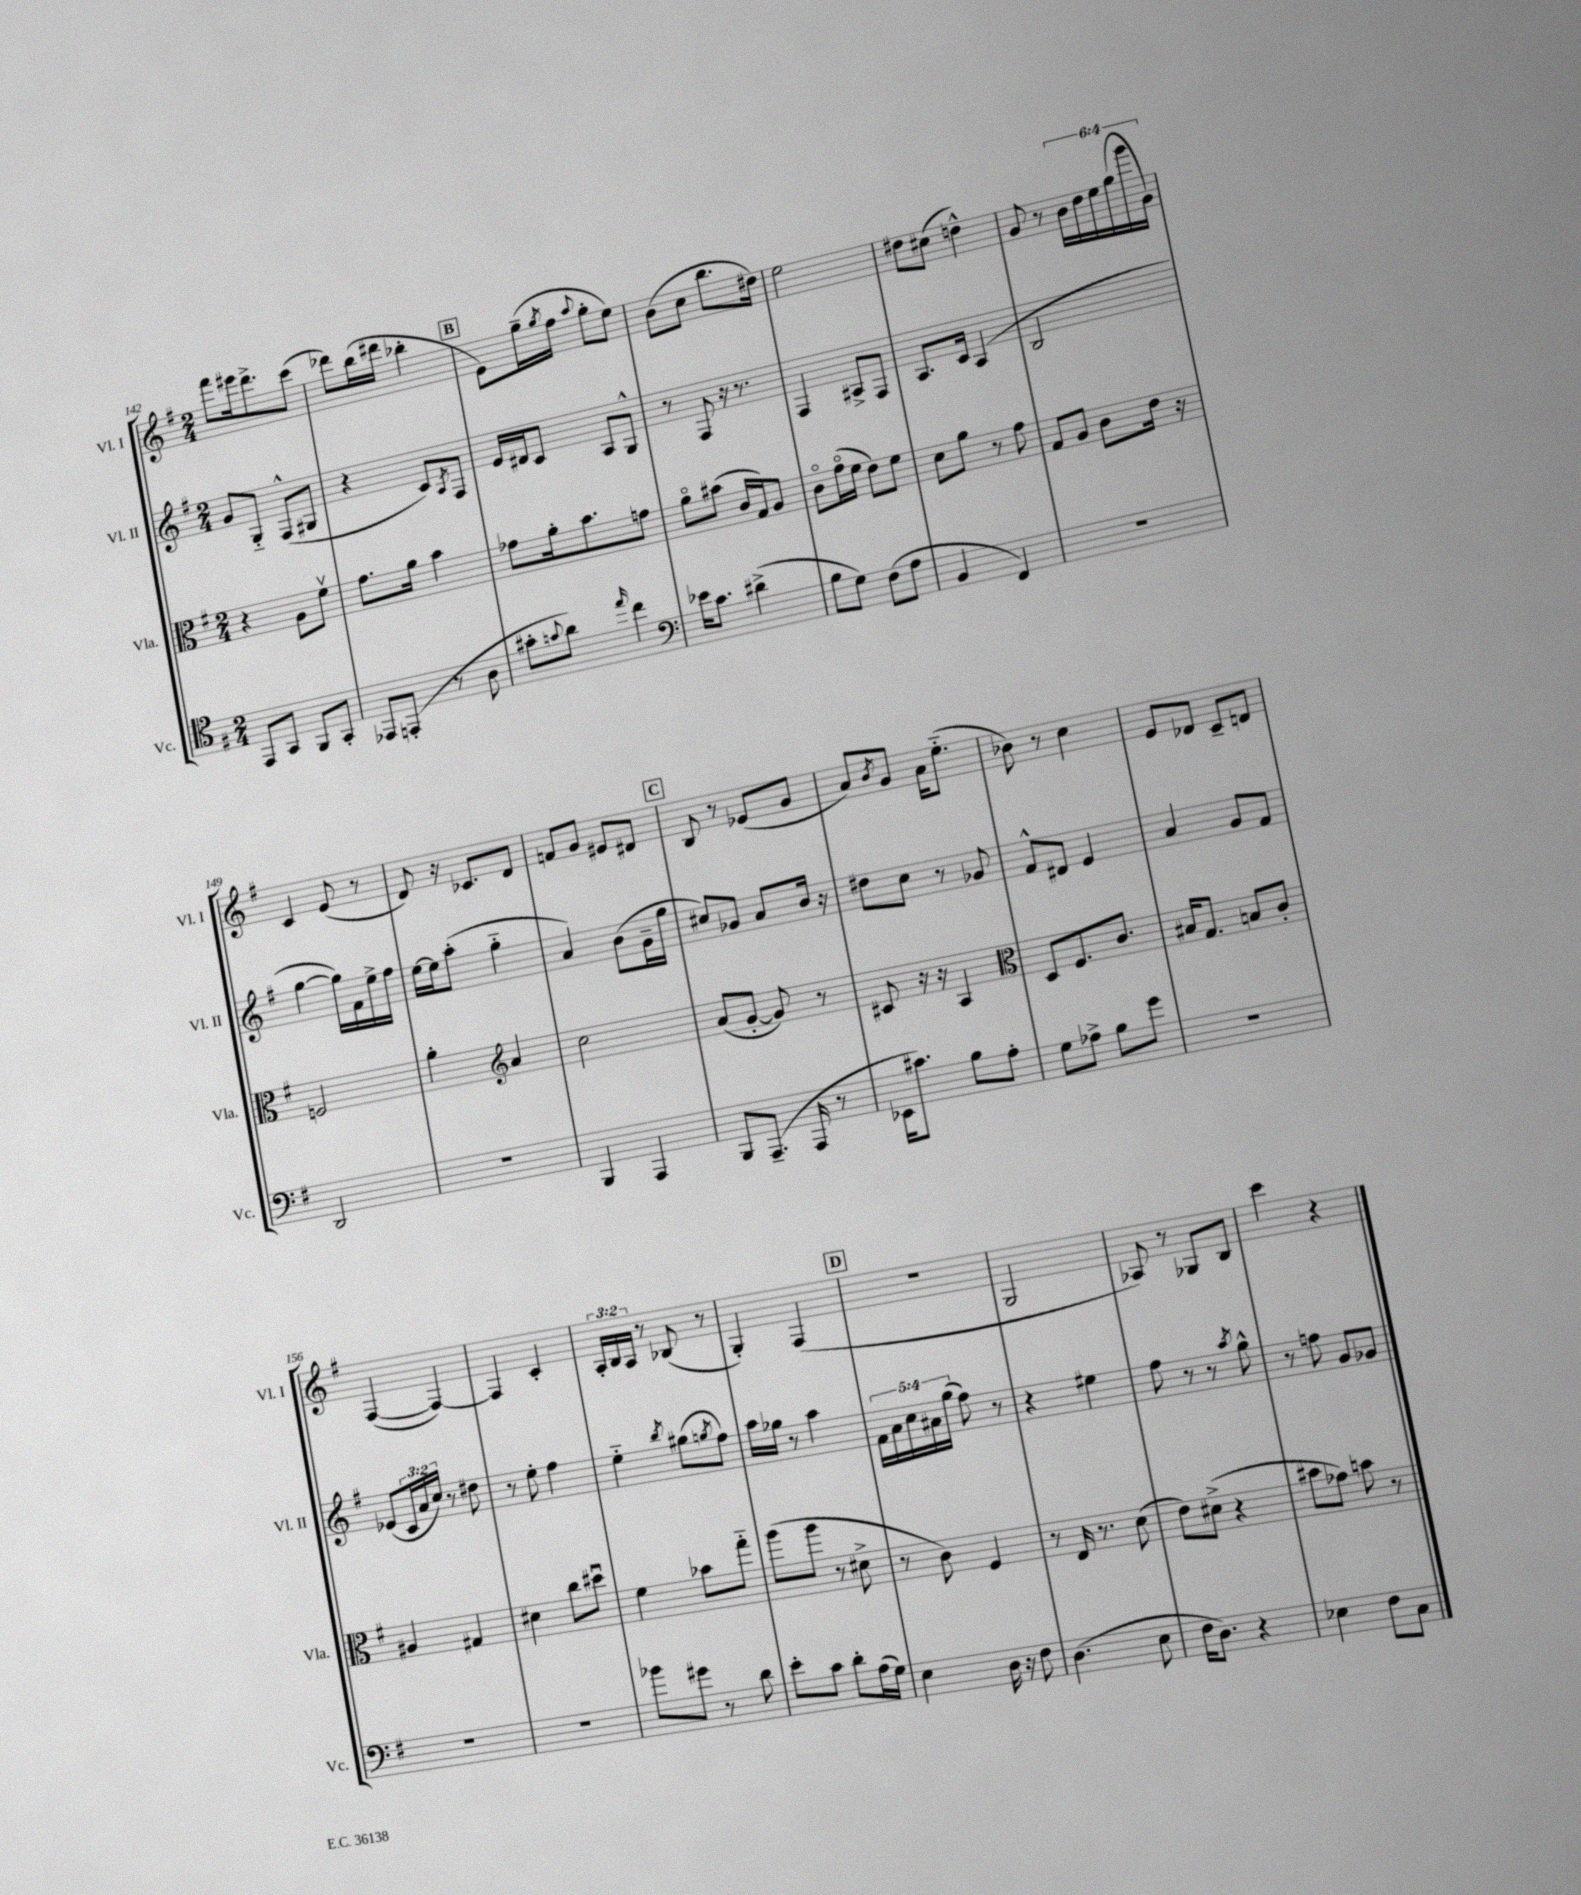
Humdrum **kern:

**kern	**kern	**kern	**kern
*part4	*part3	*part2	*part1
*staff4	*staff3	*staff2	*staff1
*I"Vc.	*I"Vla.	*I"Vl. II	*I"Vl. I
*I'Vc.	*I'Vla.	*I'Vl. II	*I'Vl. I
*clefC4	*clefC3	*clefG2	*clefG2
*k[f#]	*k[f#]	*k[f#]	*k[f#]
*M2/4	*M2/4	*M2/4	*M2/4
=142	=142	=142	=142
8EE/L	4r	8g/L	8fff#\L
8GG/J	.	8G/J	16eee#X\k
.	.	.	8.ddd^\
8FF#/L	8A\L	(8F#^^/L	.
8GG'/J	8f#v\J	8G#X/J	(8ccc\J
=143	=143	=143	=143
8EE-X/L	8.g\L	4r	8ddd-X\L)
(8EEn'/J	.	.	(16bb\L
.	16a\Jk	.	16ddd#X\JJ
8r	4b\	8c/L)	4bb-X'\
.	.	8qA/	.
8A\	.	8F#/J	.
!!LO:REH:place=s1:t=B
=144	=144	=144	=144
8g#X'\L	8g-X\L	16e/LL	8e\L)
.	.	16d#X/J	.
8qqgn/	.	.	.
8a\J)	16a'\k	8c/J	(16gg~\L
.	.	.	8qgg/
.	8.b\	.	16ff#\JJ
16qqee/	.	.	8qqaa/
4cc\	.	8A/L	8gg'\L
.	8gn\J	8G^^/J	8ee\J)
=145	=145	=145	=145
*clefF4	*	*	*
16e-X\KL	8a\L	8r	(8b\L
8.c\J	.	.	.
.	(8b#X\J	8F#/	8cc\J
(4d#X^\	16c/LL	16r	8.bb\L
.	16G/J)	8.r	.
.	8A/J	.	.
.	.	.	16dd#X\Jk)
=146	=146	=146	=146
8B\L	8c\L	4F#/	2ee\
8G\J)	(16g\L	.	.
.	16f#\JJ	.	.
(8F#\L	8e\L)	8A#X^/L	.
8A\J	8f#\J	8F#/J	.
=147	=147	=147	=147
4BB/	8d\L	8.A/L	8dd#X\L
.	8a\J	.	(8cc#X\J
.	.	16c/Jk	.
4FF#/)	8r	(4A/	4ddn^^\)
.	8g\	.	.
=148	=148	=148	=148
2r	8G/L	2B/	8g/
.	8A/J	.	8r
.	8c\L	.	24b\LL
.	.	.	24dd\
.	.	.	24ee\
.	16e\Jk	.	(24gg\
.	.	.	24ggg\
.	16r	.	.
.	.	.	24g\JJ)
!!LO:LB:g=z
=149	=149	=149	=149
2DD/	2Fn/	[4gg\	4c/
.	.	16gg\LL])	(8e/
.	.	16f#\	.
.	.	16ee^\	8r
.	.	16ff#\JJ	.
=150	=150	=150	=150
2r	4a'\	[16ee\LL	8d/)
.	.	16ee\J]	.
.	.	(8aa'\J	16r
.	.	.	8.c-X/L
*	*clefG2	*	*
.	4a/	4gg\	.
.	.	.	8d/J
=151	=151	=151	=151
4BBB/	2cc\	4a/)	8fn/L
.	.	.	8g/J
4AAA/	.	(8b\L	8e#X/L
.	.	16g~\L	8d#X/J
.	.	16gg\JJ	.
!!LO:REH:place=s1:t=C
=152	=152	=152	=152
8BBB/L	(8a/L	8cc#X/L)	8B/
(8.AAA~/J	[8g'/J	8g-X/J	8r
.	8g/])	8a/L	(8e-X/L
16AAA/	.	.	.
8r	8r	16b/Jk	8g/J
.	.	16r	.
=153	=153	=153	=153
16EE-X\KL	8c#X/	8dd#X\L	8a/L)
8.c#X\J)	.	.	.
.	.	.	8qb/
.	16r	8cc\J	8g/J
.	16r	.	.
8B\L	4A/	8r	16a\KL
.	.	.	(8.ee\J
8A'\J	.	8g-X/	.
=154	=154	=154	=154
*	*clefC3	*	*
8G\L	8D/L	8f#^^/L	8b-X\)
8A-X^\J	8.F#/	8d#X/J	8r
8B\L	.	4e/	4cc\
.	8.c/J	.	.
8g\J	.	.	.
=155	=155	=155	=155
2r	16B#X/KL	4a/	8e/L
.	8.G/J	.	.
.	.	.	8d-X/J
.	8Bn/L	8g/L	8c~/L
.	8c'/J	8f#/J	8dn/J
!!LO:LB:g=z
=156	=156	=156	=156
2r	4A#X/	(8e-X/L	([4F#/
.	.	24c/L	.
.	.	24a/	.
.	.	24cc/JJ)	.
.	4G#X/	8r	4F#/_)
.	.	8dd#X\	.
=157	=157	=157	=157
2r	4d#X\	8r	4F#/]
.	.	8ee'\	.
.	8cc\L	4ff#\	4c'/
.	8dd#Xu\J	.	.
=158	=158	=158	=158
8b-X\L	4f#\	4ee\	24A'/LL
.	.	.	24B/
.	.	.	24A/JJ
8g#X\J	.	.	8r
.	.	8qbb/	.
8r	8b-X\L	(8gg#X\L	(8B-X/
.	.	8qggn/	.
8d\	8gg\J	8ff#\J)	8r
=159	=159	=159	=159
8e'\L	(8aa\L	16aa\LL	4G'/)
.	.	16gg-X\JJ	.
8c\J	8aa\J	8r	.
8d'\L	8r	4aa\	(4F#/
(16A\L	8d#X^\	.	.
16G\JJ)	.	.	.
!!LO:REH:place=s1:t=D
=160	=160	=160	=160
4E\	8r	20f#\LL	2r
.	.	20a\	.
.	.	20cc\	.
.	8c\)	.	.
.	.	20a#X\	.
.	.	(20gg\JJ	.
16D\	4F#/	8ff#\)	.
16r	.	.	.
8F#\	.	8r	.
=161	=161	=161	=161
(4.D\	8r	4r	2G/
.	16E/	.	.
.	8.r	.	.
.	.	4ee#X\	.
8E\	(8d\	.	.
=162	=162	=162	=162
16F#\KL	8e\L)	8ff#\	8A-X/)
8.D\J)	.	.	.
.	(8d#X^\J	8r	8r
4r	4r	8r	8G-X/L
.	.	8qaa/	.
.	.	8gg^^\	8B/J
=163	=163	=163	=163
4E-X\	8b#X\L	8r	4ccc\
.	8g-X\J)	8ffn\	.
8F#\L	8bn\	8g/L	4r
8C\J	8r	8g-X/J	.
==	==	==	==
*-	*-	*-	*-
